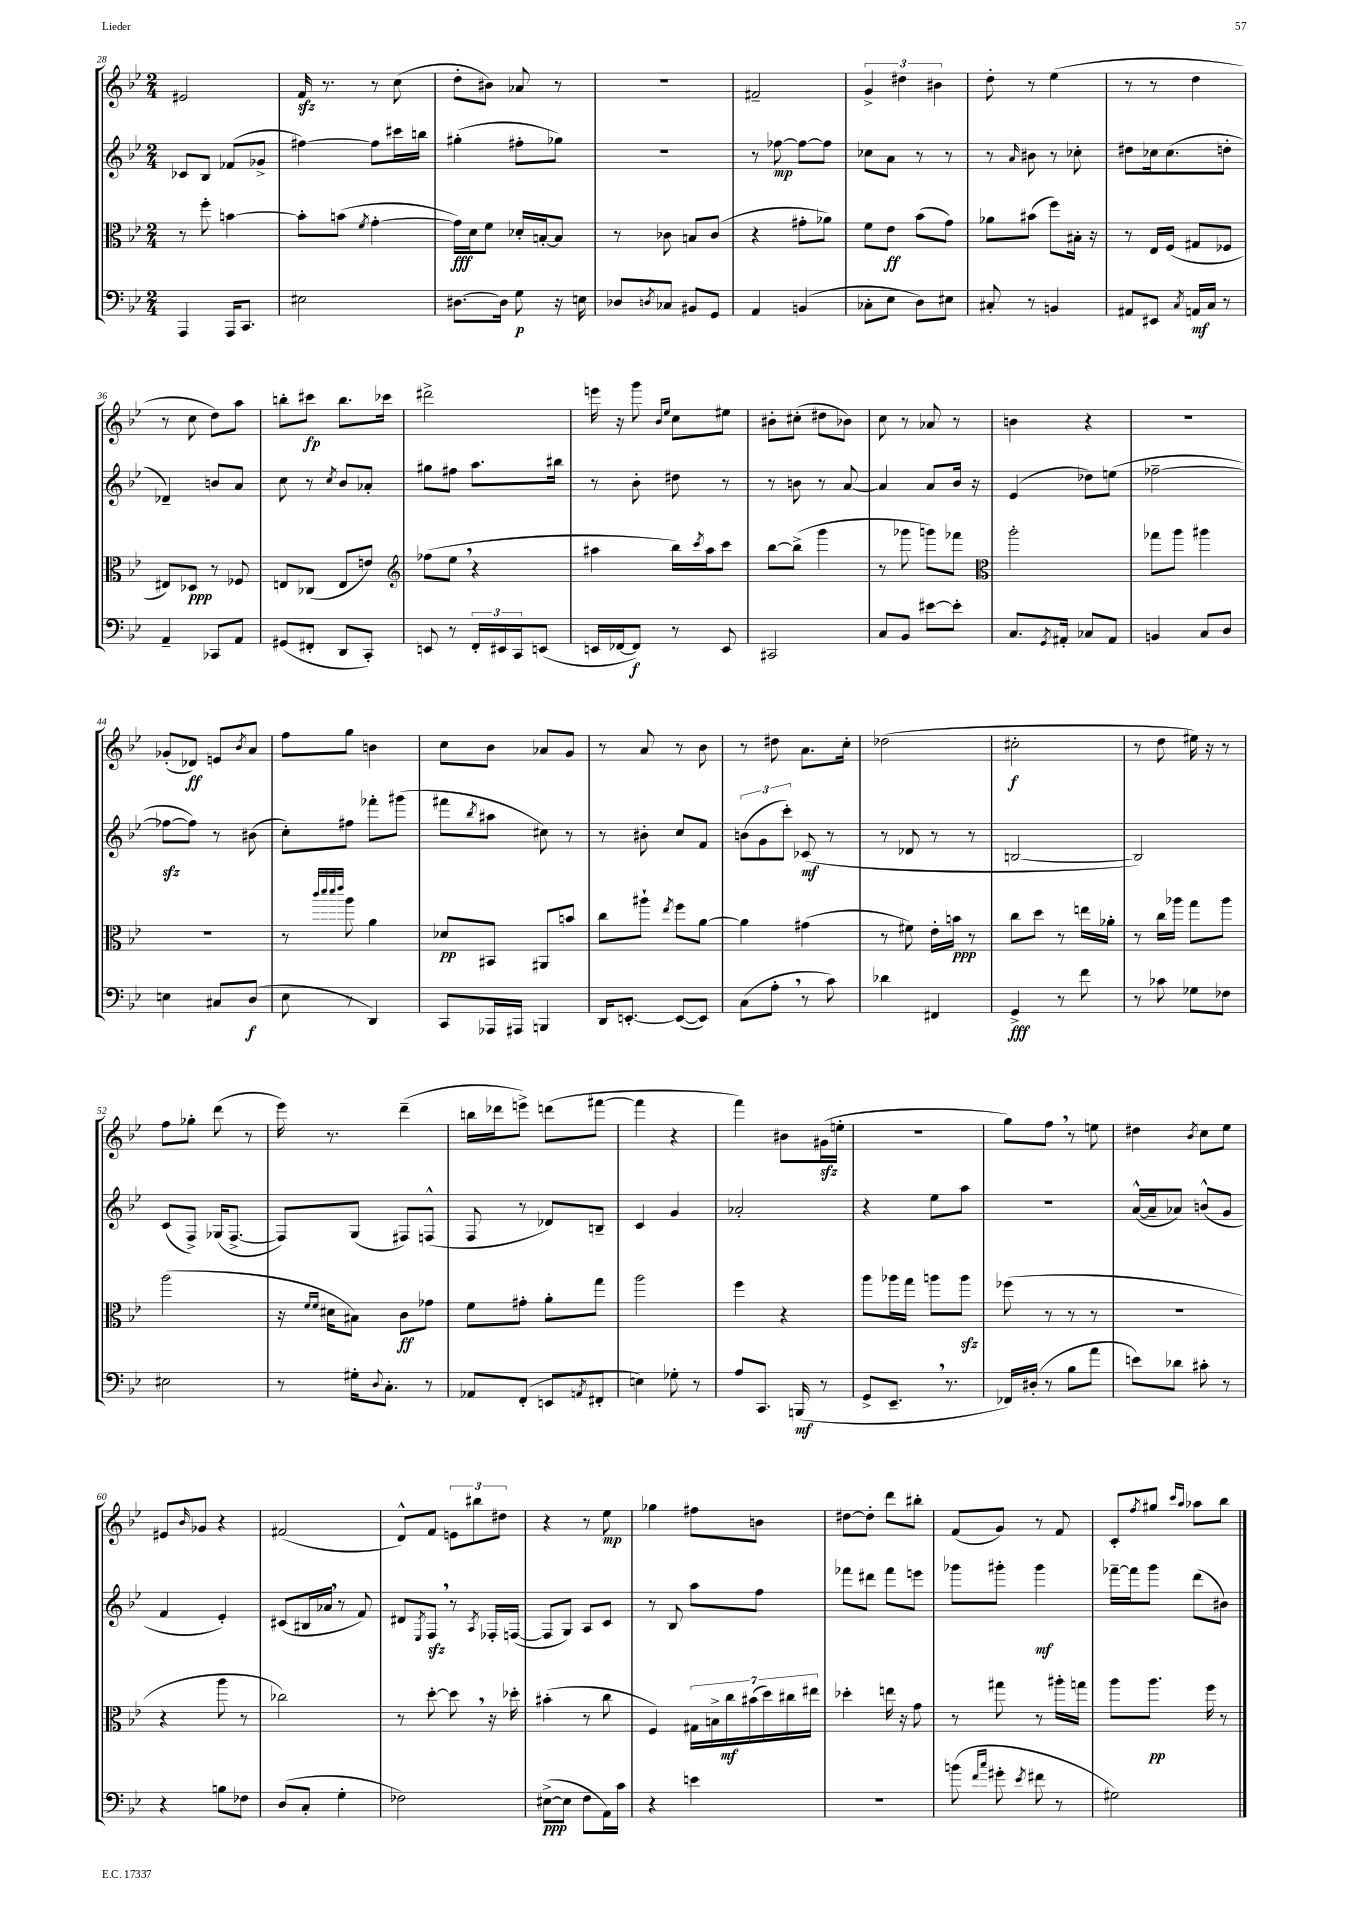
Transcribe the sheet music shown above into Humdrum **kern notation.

**kern	**dynam	**kern	**dynam	**kern	**dynam	**kern	**dynam
*part4	*part4	*part3	*part3	*part2	*part2	*part1	*part1
*staff4	*staff4	*staff3	*staff3	*staff2	*staff2	*staff1	*staff1
*clefF4	*	*clefC3	*	*clefG2	*	*clefG2	*
*k[b-e-]	*	*k[b-e-]	*	*k[b-e-]	*	*k[b-e-]	*
*M2/4	*	*M2/4	*	*M2/4	*	*M2/4	*
=28	=28	=28	=28	=28	=28	=28	=28
4AAA/	.	8r	.	8c-X/L	.	2e#X/	.
.	.	8ff'\	.	8B-/J	.	.	.
16AAA/KL	.	[4bn\	.	(8f-X/L	.	.	.
8.CC/J	.	.	.	.	.	.	.
.	.	.	.	8g-X^/J	.	.	.
=29	=29	=29	=29	=29	=29	=29	=29
2E#X\	.	8b'\L]	.	[4ff#X\)	.	16fzz/	.
.	.	.	.	.	.	8.r	.
.	.	(8bn\J	.	.	.	.	.
.	.	8qf/	.	.	.	.	.
.	.	[4g'\	.	8ff#\L]	.	8r	.
.	.	.	.	16ccc#X\L	.	(8cc\	.
.	.	.	.	16bbn\JJ	.	.	.
=30	=30	=30	=30	=30	=30	=30	=30
[8.D#X\L	.	16g\LL])	fff	(4gg#X'\	.	8dd'\L	.
.	.	16d\J	.	.	.	.	.
.	.	8f\J	.	.	.	8b#X\J)	.
16D#\Jk]	.	.	.	.	.	.	.
8G\	p	16d-X'/LL	.	8ff#X'\L	.	8a-X/	.
.	.	[16Bn'/J	.	.	.	.	.
16r	.	8B/J]	.	8gg-X\J)	.	8r	.
16En\	.	.	.	.	.	.	.
=31	=31	=31	=31	=31	=31	=31	=31
8D-X/L	.	8r	.	2r	.	2r	.
8qDn/	.	.	.	.	.	.	.
8C-X/J	.	8c-X\	.	.	.	.	.
8BB#X/L	.	8Bn/L	.	.	.	.	.
8GG/J	.	(8c-/J	.	.	.	.	.
=32	=32	=32	=32	=32	=32	=32	=32
4AA/	.	4r	.	8r	.	2f#X~/	.
.	.	.	.	[8ff-X\	mp	.	.
(4BBn/	.	8g#X'\L	.	8ff-\L_	.	.	.
.	.	8a-X\J)	.	8ff-\J]	.	.	.
=33	=33	=33	=33	=33	=33	=33	=33
8C-X'\L	.	8f\L	.	8cc-X\L	.	6g^/	.
8E-\J	.	8e-\J	ff	8a\J	.	.	.
.	.	.	.	.	.	6dd#X\	.
8D\L)	.	(8b-\L	.	8r	.	.	.
.	.	.	.	.	.	6b#X\	.
8E#X\J	.	8g\J)	.	8r	.	.	.
=34	=34	=34	=34	=34	=34	=34	=34
8C#X'/	.	8a-X\L	.	8r	.	8dd'\	.
.	.	.	.	16qqa/	.	.	.
8r	.	(8b#X\J	.	8b#X\	.	8r	.
4BBn/	.	8ff\L)	.	8r	.	(4ee-\	.
.	.	16B#X'\Jk	.	8cc-X'\	.	.	.
.	.	16r	.	.	.	.	.
=35	=35	=35	=35	=35	=35	=35	=35
8AA#X/L	.	8r	.	8dd#X\L	.	8r	.
8EE#X/J	.	16E-/LL	.	16cc-X\k	.	8r	.
.	.	(16F/JJ	.	(8.cc-\	.	.	.
8qC/	.	.	.	.	.	.	.
16AAn/LL	mf	8G#X/L	.	.	.	4dd\	.
16C/JJ	.	.	.	.	.	.	.
8r	.	8F-X/J	.	8ddn'\J	.	.	.
!!LO:LB:g=z
=36	=36	=36	=36	=36	=36	=36	=36
4AA~/	.	8E#X/L)	.	4d-X~/)	.	8r	.
.	.	8D-X/J	ppp	.	.	8cc\	.
8CC-X/L	.	8r	.	8bn/L	.	8dd\L)	.
8AA/J	.	8F-X/	.	8a/J	.	8aa\J	.
=37	=37	=37	=37	=37	=37	=37	=37
(8GG#X/L	.	8En/L	.	8cc\	.	8bbn'\L	.
8FF#X'/J	.	(8C-X/J	.	8r	.	8ccc#X\J	fp
.	.	.	.	8qcc/	.	.	.
8DD/L	.	8E/L	.	8b-/L	.	8.bb\L	.
8CC'/J)	.	8en/J)	.	8a-X'/J	.	.	.
.	.	.	.	.	.	16ccc-X\Jk	.
=38	=38	=38	=38	=38	=38	=38	=38
*	*	*clefG2	*	*	*	*	*
8EEn/	.	(8ff-X\L	.	8gg#X\L	.	2ddd#X^\	.
8r	.	8ee-,\J	.	8ff#X\J	.	.	.
24FF'/LL	.	4r	.	8.aa\L	.	.	.
24EE#X/	.	.	.	.	.	.	.
24CC/J	.	.	.	.	.	.	.
(8EEn/J	.	.	.	.	.	.	.
.	.	.	.	16bb#X\Jk	.	.	.
=39	=39	=39	=39	=39	=39	=39	=39
16EEn/LL	.	4aa#X\	.	8r	.	16eeen\	.
[16FF-X/J	.	.	.	.	.	16r	.
8FF-/J])	f	.	.	8b-'\	.	8ggg\	.
.	.	.	.	.	.	16qqb-/LL	.
.	.	.	.	.	.	16qqee-/JJ	.
8r	.	16bb-\LL)	.	8dd#X\	.	8cc\L	.
.	.	8qccc/	.	.	.	.	.
.	.	16aa#\J	.	.	.	.	.
8EE/	.	8ccc\J	.	8r	.	8ee#X\J	.
=40	=40	=40	=40	=40	=40	=40	=40
2CC#X/	.	[8bb-\L	.	8r	.	8b#X'\L	.
.	.	(8bb-^\J]	.	8bn\	.	(8cc#X'\J	.
.	.	4ggg\	.	8r	.	8dd#X\L	.
.	.	.	.	[8a/	.	8b-X\J)	.
=41	=41	=41	=41	=41	=41	=41	=41
8C/L	.	8r	.	4a/]	.	8cc\	.
8BB-/J	.	8ggg-X\	.	.	.	8r	.
[8e#X\L	.	8gggn\L)	.	8a/L	.	8a-X/	.
8e#'\J]	.	8fff-X\J	.	16b-/Jk	.	8r	.
.	.	.	.	16r	.	.	.
=42	=42	=42	=42	=42	=42	=42	=42
*	*	*clefC3	*	*	*	*	*
8.C/L	.	2aa'\	.	(4e-/	.	4bn\	.
8qGG/	.	.	.	.	.	.	.
16AA#X'/Jk	.	.	.	.	.	.	.
8C-X/L	.	.	.	8dd-X\L)	.	4r	.
8AA#/J	.	.	.	(8een\J	.	.	.
=43	=43	=43	=43	=43	=43	=43	=43
4BBn/	.	8gg-X\L	.	[2ff-X~\	.	2r	.
.	.	8aa\J	.	.	.	.	.
8C/L	.	4aa#X\	.	.	.	.	.
8D/J	.	.	.	.	.	.	.
!!LO:LB:g=z
=44	=44	=44	=44	=44	=44	=44	=44
4En\	.	2r	.	8ff-Xzz\L_	.	(8g-X'/L	.
.	.	.	.	8ff-\J])	.	8d-X/J)	ff
8C#X/L	.	.	.	8r	.	8en/L	.
.	.	.	.	.	.	8qb-/	.
(8D/J	f	.	.	(8b#X\	.	8a/J	.
=45	=45	=45	=45	=45	=45	=45	=45
8E-\	.	8r	.	8cc'\L)	.	8ff\L	.
.	.	32qqccc/LLL	.	.	.	.	.
.	.	32qqddd/	.	.	.	.	.
.	.	32qqddd/	.	.	.	.	.
.	.	32qqeee-/JJJ	.	.	.	.	.
8r	.	8aa\	.	8ff#X\J	.	8gg\J	.
4DD/)	.	4a\	.	8fff-X'\L	.	4bn\	.
.	.	.	.	(8ggg#X\J	.	.	.
=46	=46	=46	=46	=46	=46	=46	=46
8CC/L	.	8d-X/L	pp	8fff#X\L	.	8cc\L	.
.	.	.	.	8qbb-/	.	.	.
16AAA-X/L	.	8BB#X/J	.	8aa#X\J	.	8b-\J	.
16AAA#X/JJ	.	.	.	.	.	.	.
4BBBn/	.	8AA#X/L	.	8cc#X\)	.	8a-X/L	.
.	.	8bn/J	.	8r	.	8g/J	.
=47	=47	=47	=47	=47	=47	=47	=47
16DD/KL	.	8cc\L	.	8r	.	8r	.
[8.EEn'/J	.	.	.	.	.	.	.
.	.	8aa#X`\J	.	8b#X'\	.	8a/	.
.	.	8qee-/	.	.	.	.	.
(8EE/L_	.	8ff\L	.	8cc/L	.	8r	.
8EE/J])	.	[8a\J	.	8f/J	.	8b-\	.
=48	=48	=48	=48	=48	=48	=48	=48
(8C\L	.	4a\]	.	(12bn\L	.	8r	.
.	.	.	.	12g\	.	.	.
8A',\J	.	.	.	.	.	8dd#X\	.
.	.	.	.	12ccc'\J)	.	.	.
8r	.	(4g#X\	.	(8c-X/	mf	8.a\L	.
8c\)	.	.	.	8r	.	.	.
.	.	.	.	.	.	16cc'\Jk	.
=49	=49	=49	=49	=49	=49	=49	=49
4d-X\	.	8r	.	8r	.	(2dd-X\	.
.	.	8f#X\)	.	8d-X/	.	.	.
4FF#X/	.	16e-'\LL	.	8r	.	.	.
.	.	16bn\JJ	ppp	.	.	.	.
.	.	8r	.	8r	.	.	.
=50	=50	=50	=50	=50	=50	=50	=50
4GG^/	fff	8cc\L	.	[2Bn/	.	2cc#X'\	f
.	.	8dd\J	.	.	.	.	.
8r	.	8r	.	.	.	.	.
8f\	.	16een\LL	.	.	.	.	.
.	.	16a-X'\JJ	.	.	.	.	.
=51	=51	=51	=51	=51	=51	=51	=51
8r	.	8r	.	2B/])	.	8r	.
8c-X\	.	16cc\LL	.	.	.	8dd\	.
.	.	16aa-X\JJ	.	.	.	.	.
8G-X\L	.	8gg\L	.	.	.	16ee#X\)	.
.	.	.	.	.	.	16r	.
8F-X\J	.	8aa-\J	.	.	.	8r	.
!!LO:LB:g=z
=52	=52	=52	=52	=52	=52	=52	=52
2E#X\	.	(2aa\	.	(8c/L	.	8ff\L	.
.	.	.	.	8F^/J)	.	8gg-X'\J	.
.	.	.	.	(16G-X/KL	.	(8ddd\	.
.	.	.	.	[8.F^/J	.	.	.
.	.	.	.	.	.	8r	.
=53	=53	=53	=53	=53	=53	=53	=53
8r	.	16r	.	8F/L])	.	16eee-\)	.
.	.	16qqf/LL	.	.	.	.	.
.	.	16qqf/JJ	.	.	.	.	.
.	.	16d#X\KL	.	.	.	8.r	.
16G#X'\KL	.	8B#X\J)	.	(8G/J	.	.	.
8qqD/	.	.	.	.	.	.	.
8.C'\J	.	.	.	.	.	.	.
.	.	8c\L	ff	8F#X/L)	.	(4ddd~\	.
8r	.	8g-X\J	.	(8Fn^^/J	.	.	.
=54	=54	=54	=54	=54	=54	=54	=54
8AA-X/L	.	8f\L	.	8F/	.	16bbn\LL	.
.	.	.	.	.	.	16ddd-X\J	.
(8FF'/J	.	8g#X'\J	.	8r	.	8eeen^\J)	.
8EEn/L	.	8a'\L	.	8d-X/L)	.	(8dddn\L	.
8qAAn/	.	.	.	.	.	.	.
8FF#X'/J	.	8gg\J	.	8Bn~/J	.	[8fff#X\J	.
=55	=55	=55	=55	=55	=55	=55	=55
4En\)	.	2aa\	.	4c/	.	4fff#\]	.
8G-X'\	.	.	.	4g/	.	4r	.
8r	.	.	.	.	.	.	.
=56	=56	=56	=56	=56	=56	=56	=56
8A/L	.	4ff\	.	2a-X'/	.	4fff\)	.
8.CC/J	.	.	.	.	.	.	.
.	.	4r	.	.	.	8b#X\L	.
(16BBBn/	mf	.	.	.	.	.	.
8r	.	.	.	.	.	(16g#Xzz\L	.
.	.	.	.	.	.	16een'\JJ	.
=57	=57	=57	=57	=57	=57	=57	=57
8GG^/L	.	8aa\L	.	4r	.	2r	.
8.EE-~,/J	.	16aa-X\L	.	.	.	.	.
.	.	16gg\JJ	.	.	.	.	.
.	.	8aan\L	.	8ee-\L	.	.	.
8.r	.	.	.	.	.	.	.
.	.	8aazz\J	.	8aa\J	.	.	.
=58	=58	=58	=58	=58	=58	=58	=58
16FF-X/LL)	.	(8ff-X\	.	2r	.	8gg\L)	.
(16D#X'/JJ	.	.	.	.	.	.	.
8r	.	8r	.	.	.	8ff,\J	.
8B-\L	.	8r	.	.	.	8r	.
8a\J	.	8r	.	.	.	8een\	.
=59	=59	=59	=59	=59	=59	=59	=59
8en\L)	.	2r	.	([16a^^/LL	.	4dd#X\	.
.	.	.	.	16a~/J]	.	.	.
8d-X\J	.	.	.	8a-X/J)	.	.	.
.	.	.	.	.	.	8qb-/	.
8c#X'\	.	.	.	(8bn^^/L	.	8cc\L	.
8r	.	.	.	8g/J	.	8ee-\J	.
!!LO:LB:g=z
=60	=60	=60	=60	=60	=60	=60	=60
4r	.	4r	.	4f/	.	8e#X/L	.
.	.	.	.	.	.	16qqb-/	.
.	.	.	.	.	.	8g-X/J	.
8Bn\L	.	8aa\	.	4e-'/)	.	4r	.
8F-X\J	.	8r	.	.	.	.	.
=61	=61	=61	=61	=61	=61	=61	=61
(8D/L	.	2cc-X\)	.	(8c#X/L	.	(2f#X/	.
8C'/J	.	.	.	16B#X/L	.	.	.
.	.	.	.	16a-X,/JJ	.	.	.
4G'\	.	.	.	8r	.	.	.
.	.	.	.	8f/)	.	.	.
=62	=62	=62	=62	=62	=62	=62	=62
2F-X\)	.	8r	.	8d#X/L	.	8d^^/L)	.
.	.	.	.	8qE-/	.	.	.
.	.	[8dd'\	.	8Fzz,/J	.	8f/J	.
.	.	8dd,\]	.	8r	.	12en\L	.
.	.	.	.	.	.	12bb#X\	.
.	.	.	.	8qA/	.	.	.
.	.	16r	.	16F-X'/LL	.	.	.
.	.	.	.	.	.	12dd#X\J	.
.	.	16dd-X'\	.	([16Fn/JJ	.	.	.
=63	=63	=63	=63	=63	=63	=63	=63
([8E#X^\L	ppp	(4b#X'\	.	8F/L]	.	4r	.
8E#\J]	.	.	.	8G/J)	.	.	.
8F\L	.	8r	.	8A/L	.	8r	.
16AA\L)	.	8cc\	.	8c/J	.	8ee-\	mp
16c\JJ	.	.	.	.	.	.	.
=64	=64	=64	=64	=64	=64	=64	=64
4r	.	4F/)	.	8r	.	4gg-X\	.
.	.	.	.	8B-/	.	.	.
4en\	.	28G#X\LL	.	8aa\L	.	8ff#X\L	.
.	.	28Bn^\	.	.	.	.	.
.	.	28cc\	mf	.	.	.	.
.	.	(28b#X\	.	.	.	.	.
.	.	.	.	8ff\J	.	8bn\J	.
.	.	28dd\)	.	.	.	.	.
.	.	28cc#X\	.	.	.	.	.
.	.	28ee#X\JJ	.	.	.	.	.
=65	=65	=65	=65	=65	=65	=65	=65
2r	.	4dd-X'\	.	8fff-X\L	.	[8dd#X\L	.
.	.	.	.	8ddd#X\J	.	8dd#'\J]	.
.	.	16een\	.	8fff-\L	.	8ddd\L	.
.	.	16r	.	.	.	.	.
.	.	8g\	.	8eeen\J	.	8bb#X'\J	.
=66	=66	=66	=66	=66	=66	=66	=66
(8bn\	.	8r	.	8ggg-X\L	.	(8f/L	.
16qqf/LL	.	.	.	.	.	.	.
16qqcc/JJ	.	.	.	.	.	.	.
8g#X'\	.	8gg#X\	.	8ggg#X'\J	.	8g/J)	.
8qe-/	.	.	.	.	.	.	.
8f#X\	.	8r	.	4ggg#\	mf	8r	.
8r	.	16aa#X'\LL	.	.	.	8f/	.
.	.	16ggn\JJ	.	.	.	.	.
=67	=67	=67	=67	=67	=67	=67	=67
2G#X\)	.	8aa\L	.	[16fff-X~\LL	.	8c'/L	.
.	.	.	.	16fff-\J]	.	.	.
.	.	.	.	.	.	8qff/	.
.	.	8.aa\J	pp	8ggg\J	.	8gg#X/J	.
.	.	.	.	.	.	16qqccc/LL	.
.	.	.	.	.	.	16qqaa/JJ	.
.	.	.	.	(8ddd\L	.	8aa-X\L	.
.	.	16ff\	.	.	.	.	.
.	.	8r	.	8b#X\J)	.	8bb-\J	.
==	==	==	==	==	==	==	==
*-	*-	*-	*-	*-	*-	*-	*-
